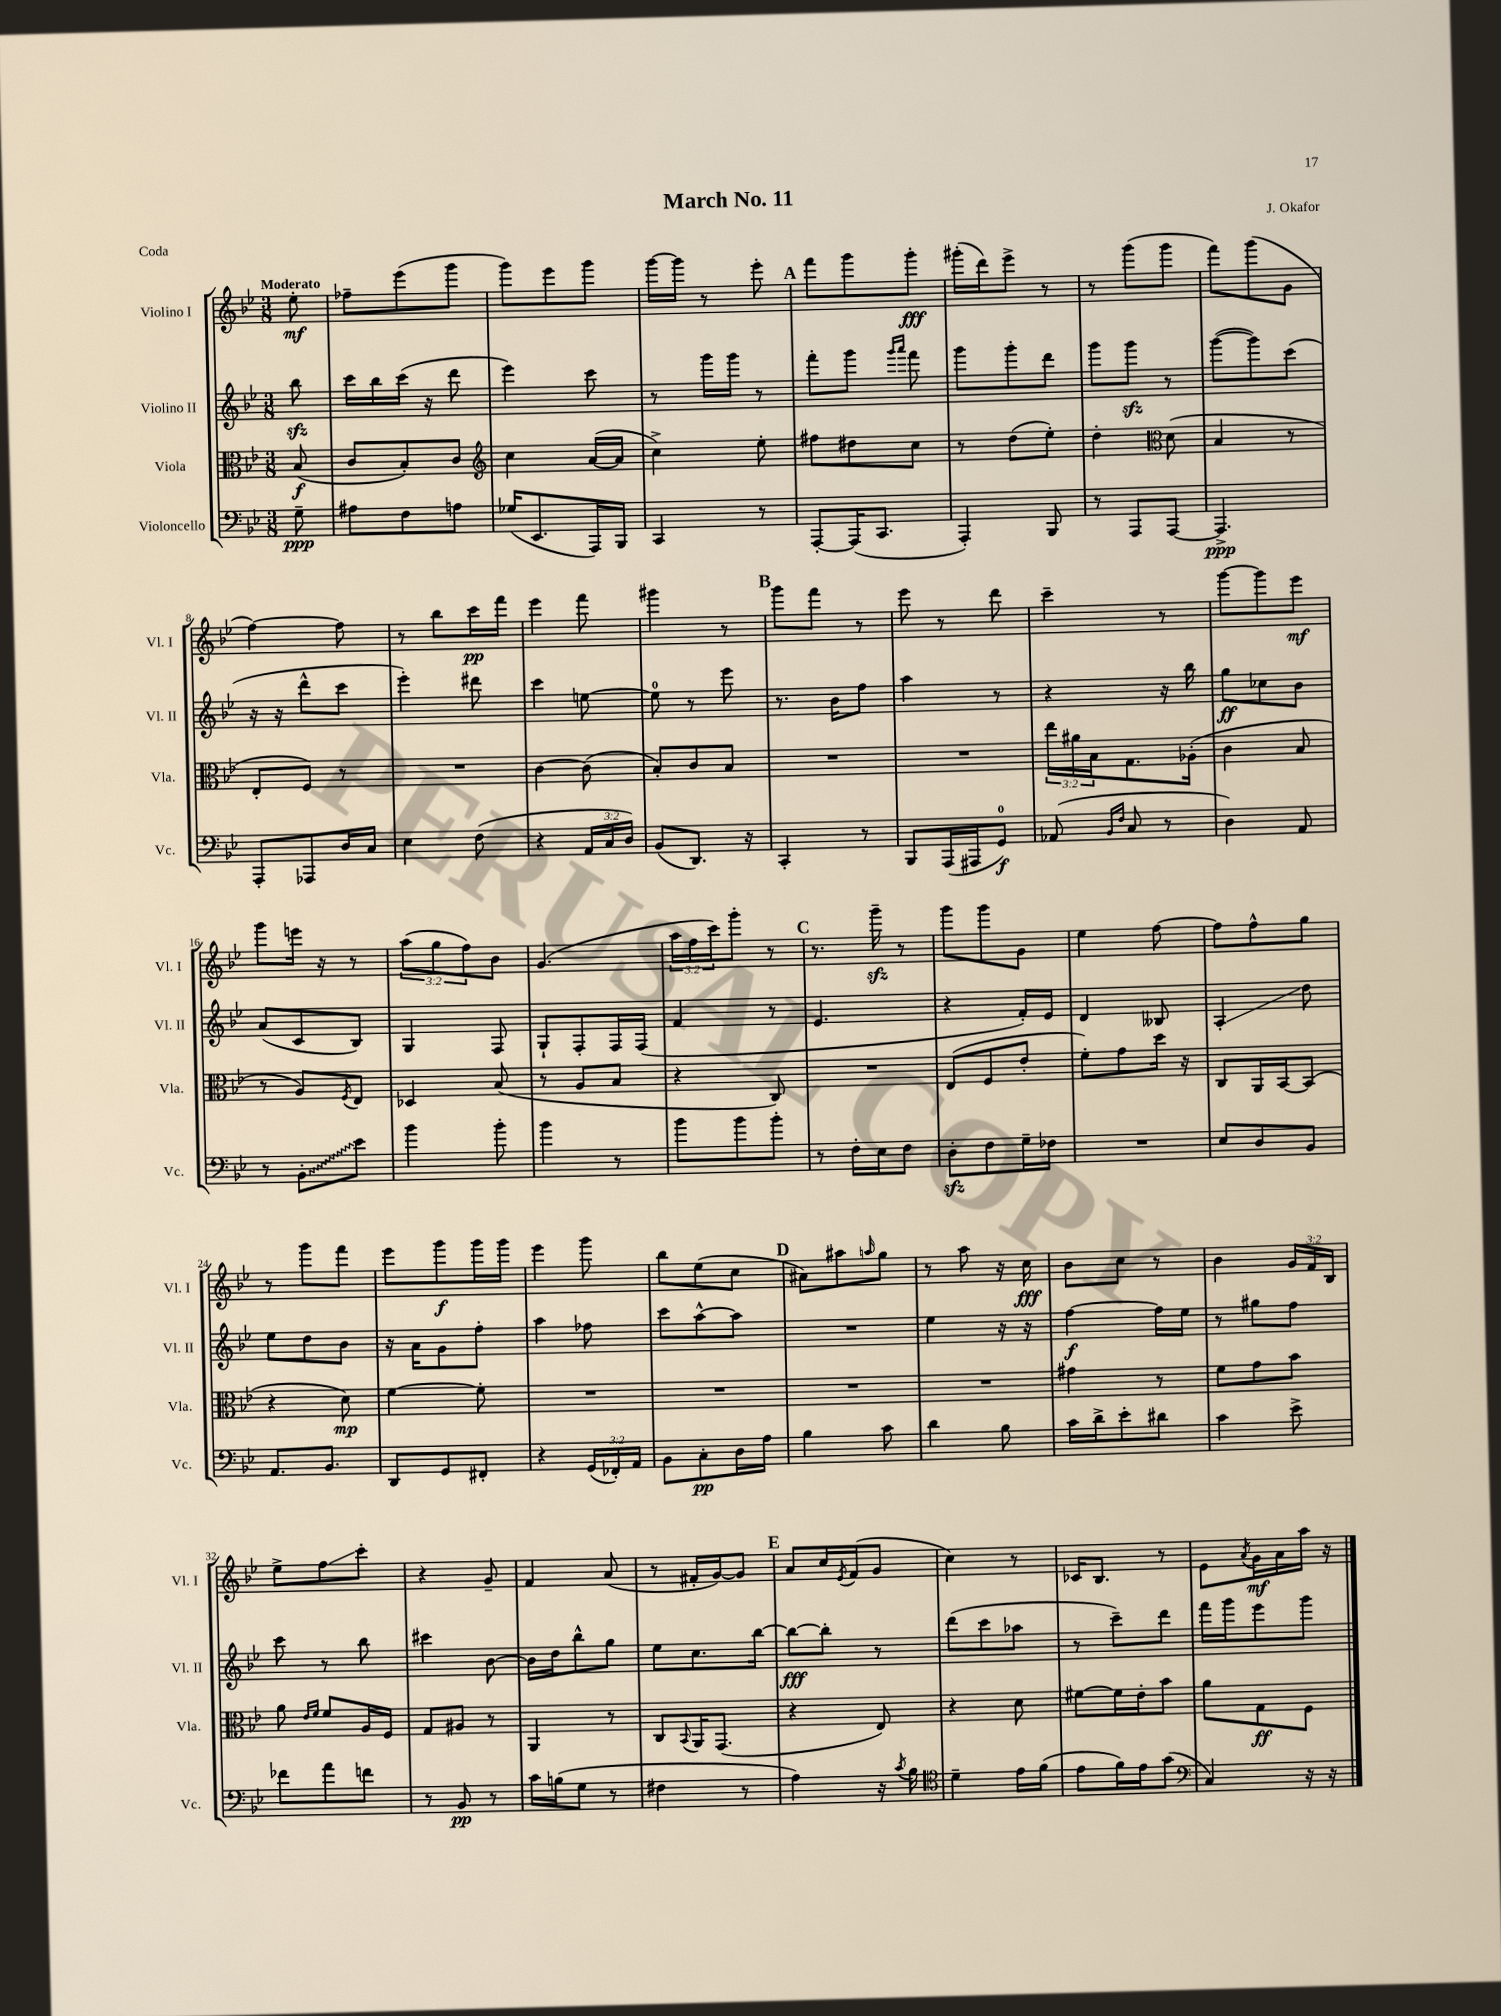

**kern	**kern	**kern	**kern
*staff4	*staff3	*staff2	*staff1
*clefF4	*clefC3	*clefG2	*clefG2
*k[b-e-]	*k[b-e-]	*k[b-e-]	*k[b-e-]
*M3/8	*M3/8	*M3/8	*M3/8
8G~	(8B-	8bb-	8ee-'
=	=	=	=
8A#	8c	16ccc	8ff-~
.	.	16bb-	.
8F	8B-')	(16ccc	(8eee-
.	.	16r	.
8A	8c	8ddd	8ggg
=	=	=	=
*	*clefG2	*	*
(16G-	4cc	4eee-)	8ggg)
8.EE-	.	.	.
.	.	.	8eee-
16AAA)	([16a	8ccc	8ggg
16BBB-	16a]	.	.
=	=	=	=
4CC	4cc^)	8r	[16ggg
.	.	.	16ggg]
.	.	16ggg	8r
.	.	16ggg	.
8r	8ee-'	8r	8eee-'
=	=	=	=
[8AAA'	8ff#	8fff'	8fff
(16AAA]	8dd#	8ggg	8ggg
8.CC	.	.	.
.	.	16qqggg	.
.	.	16qqaaa	.
.	8cc	8fff	8ggg'
=	=	=	=
4AAA')	8r	8ggg	(16ggg#'
.	.	.	16ddd)
.	(8dd	8ggg'	8eee-^
8BBB-	8ee-')	8ddd	8r
=	=	=	=
8r	4dd'	8ggg	8r
8AAA	.	8ggg	(8ggg
*	*clefC3	*	*
[8AAA	(8d	8r	8ggg
=	=	=	=
4.AAA^]	4B-	([8ggg	8fff)
.	.	8ggg])	(8ggg
.	8r	(8ccc	8g
=	=	=	=
8AAA'	8E-'	16r	[4ff)
.	.	16r	.
8AAA-	8F)	8ddd^^	.
16D	8r	8ccc	8ff]
16C	.	.	.
=	=	=	=
4E-	4.r	4eee-')	8r
.	.	.	8bb-
(8F	.	8ddd#	16ccc
.	.	.	16fff
=	=	=	=
4r	[4c	4ccc	4eee-
24AA	(8c]	[8ee	8fff
24C	.	.	.
24D)	.	.	.
=	=	=	=
(8BB-	8B-')	8ee]	4ggg#
8.DD)	8c	8r	.
.	8B-	8eee-	8r
16r	.	.	.
=	=	=	=
4CC'	4.r	8.r	8ggg
.	.	.	8fff
.	.	16b-	.
8r	.	8ff	8r
=	=	=	=
8BBB-	4.r	4aa	8eee-
(16AAA	.	.	8r
16AAA#	.	.	.
8GG)	.	8r	8ddd
=	=	=	=
(8AA-	24ee-	4r	4ccc~
.	24a#	.	.
.	24B-	.	.
16qqBB-	.	.	.
16qqF	.	.	.
8C	8.G	.	.
8r	.	16r	8r
.	(16A-'	16bb-	.
=	=	=	=
4D)	4c	8gg	[8ggg
.	.	8cc-	8ggg]
8AA	8B-	8b-	8eee-
=	=	=	=
8r	8r	(8a	8ggg
8BB-'	8A)	8c	16eee
.	.	.	16r
.	8qF	.	.
8e-	8E-	8B-)	8r
=	=	=	=
4b-	4D-	4G	(12aa
.	.	.	12gg
.	.	.	12ff)
8b-'	(8B-	8F	8b-
=	=	=	=
4b-	8r	8G`	(4.g
.	8A	8F'	.
8r	8B-	16F	.
.	.	(16F	.
=	=	=	=
8b-	4r	4f	24aa
.	.	.	24ff
.	.	.	24ccc)
8b-	.	.	8ggg'
8b-'	8C)	8r	8r
=	=	=	=
8r	4.r	4.e-	8.r
16F'	.	.	.
16E-	.	.	16ggg~
8F	.	.	8r
=	=	=	=
8D'	(8E-	4r	8ggg
8F	8F	.	8ggg
16G~	8e-'	16f')	8g
16F-	.	16e-	.
=	=	=	=
4.r	8f')	4d	4ee-
.	8g	.	.
.	16dd	8B--	[8ff
.	16r	.	.
=	=	=	=
8E-	8C	4A'	8ff]
8D	16AA	.	8ff^^
.	[16BB-	.	.
8BB-	(8BB-]	8dd	8gg
=	=	=	=
8.AA	4r	8ee-	8r
.	.	8dd	8ggg
8.BB-	.	.	.
.	8d)	8b-	8fff
=	=	=	=
8DD	[4f	16r	8eee-
.	.	16a	.
8GG	.	8g	8ggg
8FF#'	8f']	8ff'	16ggg
.	.	.	16ggg
=	=	=	=
4r	4.r	4aa	4eee-
(24GG	.	8ff-	8ggg
24FF-')	.	.	.
24AA	.	.	.
=	=	=	=
8BB-	4.r	8ccc	8bb-
8C'	.	[8aa^^	(8ee-
16D	.	8aa]	8cc
16A	.	.	.
=	=	=	=
4B-	4.r	4.r	8a#)
.	.	.	8aa#
.	.	.	16qqaa
8c	.	.	8gg
=	=	=	=
4d	4.r	4ee-	8r
.	.	.	8aa
8B-	.	16r	16r
.	.	16r	16cc
=	=	=	=
16c	4g#	[4ff	8b-
16d^	.	.	.
8e-'	.	.	8cc
8d#	8r	16ff]	8r
.	.	16ee-	.
=	=	=	=
4c	8f	8r	4b-
.	8g	8gg#	.
8e-^	8b-	8ff	24g
.	.	.	24f
.	.	.	24B-
=	=	=	=
8f-	8a	8ccc	8ee-^
.	16qqe-	.	.
.	16qqf	.	.
8a	8f	8r	8ff
8f	16A	8bb-	8ccc'
.	16F	.	.
=	=	=	=
8r	8G	4ccc#	4r
8BB-	8A#	.	.
8r	8r	[8b-	8g~
=	=	=	=
16c	4AA	16b-]	4f
(16B	.	16dd	.
8G	.	8bb-^^	.
8r	8r	8gg	(8a
=	=	=	=
4F#	8C	8ee-	8r
.	8qqBB-	.	.
.	16AA	8.cc	16f#'
.	(8.GG	.	[16g)
8r	.	.	8g]
.	.	[16bb-	.
=	=	=	=
4A)	4r	8bb-_	8a
.	.	8bb-']	16cc
.	.	.	8qe-
.	.	.	(16f
16r	8E-)	8r	8g
8qc	.	.	.
16B-	.	.	.
=	=	=	=
*clefC4	*	*	*
4d~	4r	(8ddd	4cc)
.	.	8ccc	.
16e-	8d	8aa-	8r
(16f	.	.	.
=	=	=	=
8e-	[8f#	8r	16c-
.	.	.	8.B-
16f)	16f#]	8ccc~)	.
16e-	16e-'	.	.
(8g	8b-	8ddd	8r
=	=	=	=
*clefF4	*	*	*
4C)	8a	16fff	8e-
.	.	16ggg	.
.	.	.	8qa
.	8G	8eee-	16g
.	.	.	16a
16r	8F	8ggg	16aa
16r	.	.	16r
==	==	==	==
*-	*-	*-	*-
